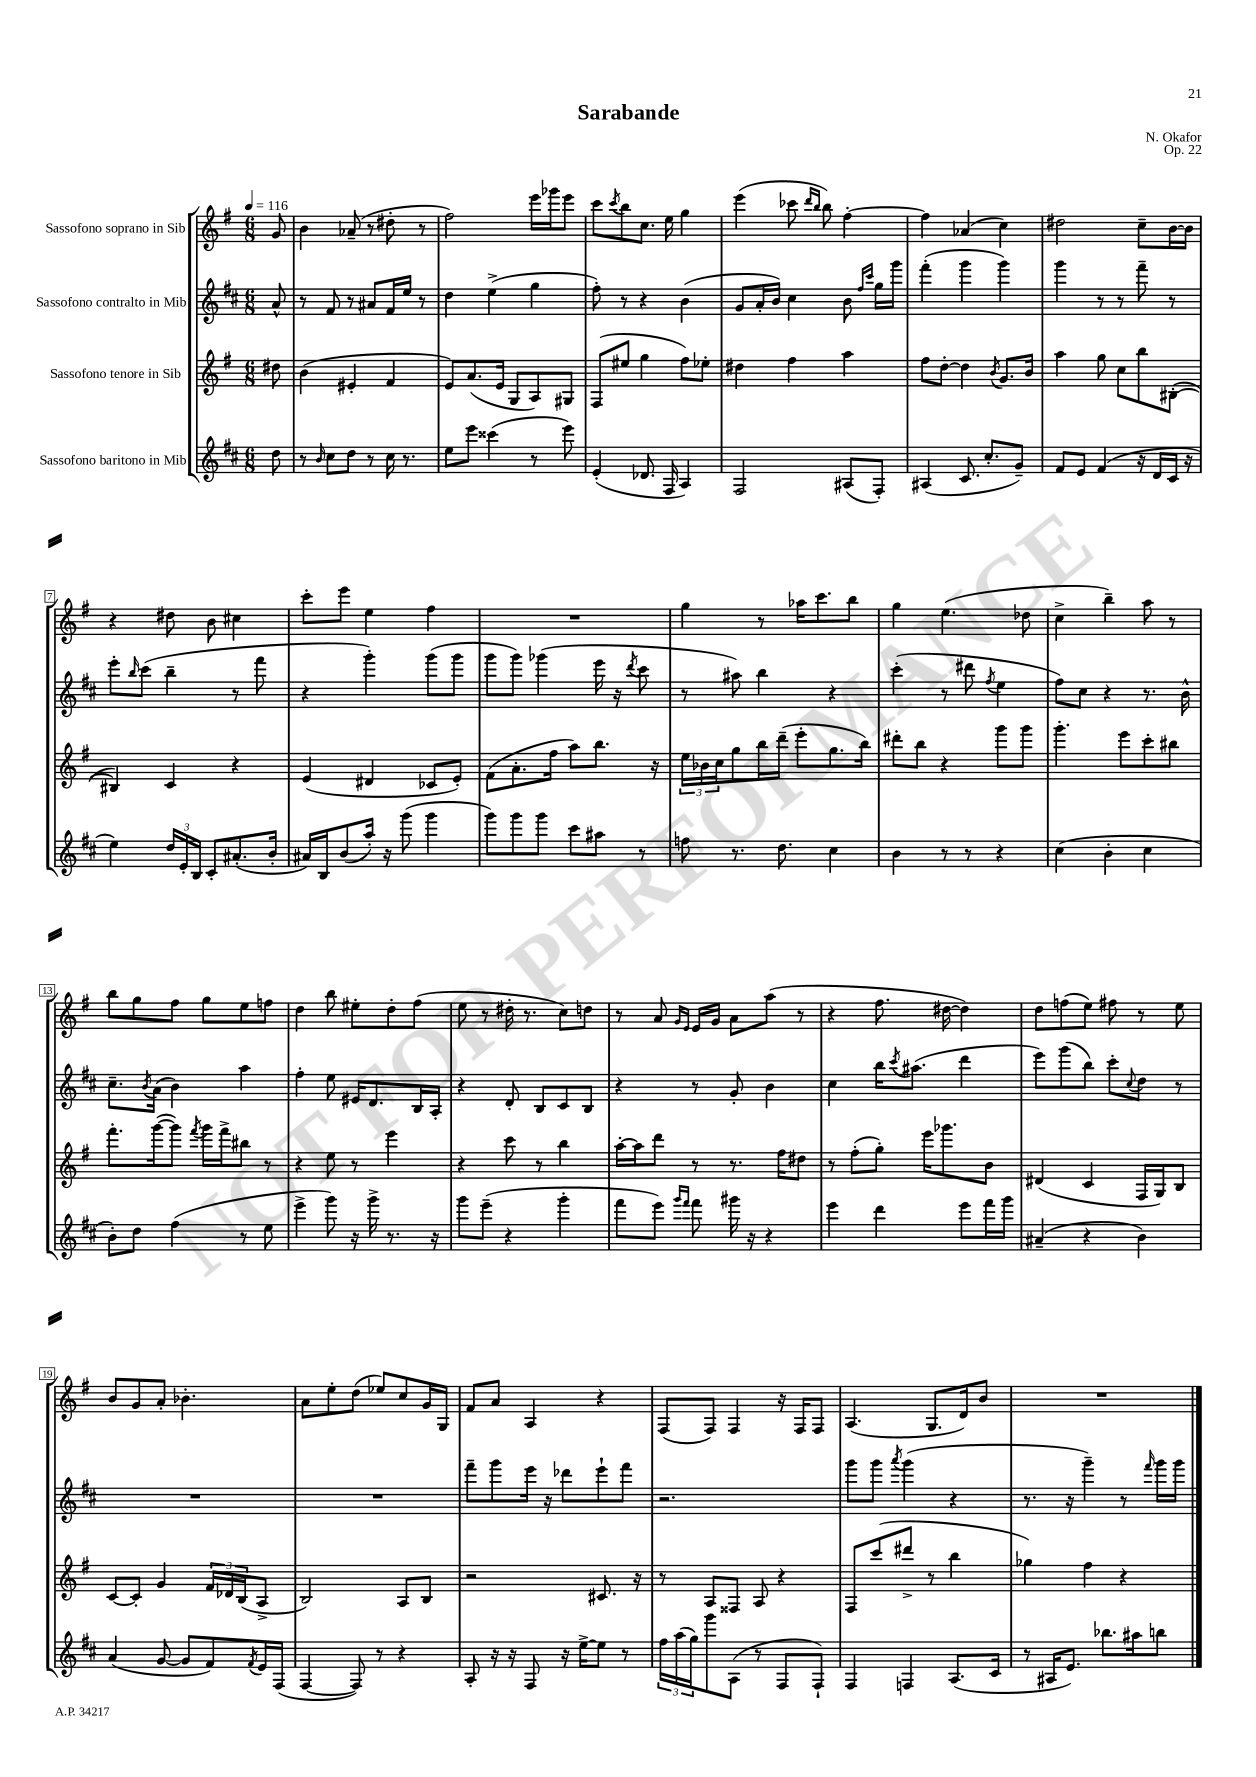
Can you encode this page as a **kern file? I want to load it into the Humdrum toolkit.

**kern	**kern	**kern	**kern
*part4	*part3	*part2	*part1
*staff4	*staff3	*staff2	*staff1
*I"Sassofono baritono in Mib	*I"Sassofono tenore in Sib	*I"Sassofono contralto in Mib	*I"Sassofono soprano in Sib
*clefG2	*clefG2	*clefG2	*clefG2
*k[f#c#]	*k[f#]	*k[f#c#]	*k[f#]
*M6/8	*M6/8	*M6/8	*M6/8
*MM116	*MM116	*MM116	*MM116
=	=	=	=
8dd\	8dd#X\	8a^^/	8g/
=1	=1	=1	=1
8r	(4b\	8r	4b\
16qqb/	.	.	.
8cc#\L	.	8f#/	.
8dd\J	4e#X'/	8r	(8a-X~/
8r	.	8a#X/L	8r
16cc#\	4f#/	16f#/L	8dd#X'\
8.r	.	16ee/JJ	.
.	.	8r	8r
=2	=2	=2	=2
8ee\L	8e/L)	4dd\	2ff#\)
8eee\J	(8.a/	.	.
(4ccc##X\	.	(4ee^\	.
.	16e/Jk	.	.
.	8G/L	.	.
8r	8A/)	4gg\	16eee\LL
.	.	.	16ggg-X\J
8eee\)	8G#X/J	.	8eee\J
=3	=3	=3	=3
(4e'/	(8F#/L	8ff#'\)	8ccc\L
.	.	.	8qccc/
.	8ee#X/J	8r	8bb\
8.d-X/	4gg\	4r	8.cc\J
16F#/	.	.	16ee\
4A/)	8ff#\L)	(4b\	4gg\
.	8ee-X'\J	.	.
=4	=4	=4	=4
2F#/	4dd#X\	8g/L	(4eee\
.	.	16a'/L	.
.	.	16b/JJ)	.
.	4ff#\	4cc#\	8ccc-X\
.	.	.	16qqddd/LL
.	.	.	16qqbb/JJ
.	.	.	8bb\)
(8A#X/L	4aa\	8b\	[4ff#'\
.	.	16qqff#/LL	.
.	.	16qqccc#/JJ	.
8F#'/J)	.	16gg\LL	.
.	.	16ggg\JJ	.
=5	=5	=5	=5
(4A#X/	8ff#\L	(4fff#'\	4ff#\]
.	[8dd'\J	.	.
8.c#/	4dd\]	4ggg\	(4a-X/
8.cc#'/L	.	.	.
.	8qb/	.	.
.	8.g/L	4ggg\)	4cc\)
8g~/J)	.	.	.
.	16b/Jk	.	.
=6	=6	=6	=6
8f#/L	4aa\	4ggg\	2dd#X\
8e/J	.	.	.
(4f#/	8gg\	8r	.
.	8cc\L	8r	.
16r	8bb\	8fff#~\	8cc~\L
16d/LL	.	.	.
16c#/JJ	([8B#X'\J	8r	[16b\L
16r	.	.	16b\JJ]
!!LO:LB:g=z
=7	=7	=7	=7
4ee\)	4B#X/])	8eee'\L	4r
.	.	16qqbb/	.
.	.	(8ccc#\J	.
24dd/LL	4c/	4bb~\	8dd#X\
24e'/	.	.	.
24B/JJ	.	.	.
8c#'/L	.	.	8b\
(8.a#X'/	4r	8r	4cc#X\
.	.	8fff#\	.
16b'/Jk	.	.	.
=8	=8	=8	=8
16a#X/LL)	(4e/	4r	8ccc'\L
16B/J	.	.	.
(8b/	.	.	8eee\J
16aa'/Jk)	4d#X/	4ggg'\)	4ee\
16r	.	.	.
(8ggg\	.	.	.
4ggg\	8c-X/L	(8ggg\L	4ff#\
.	8e'/J)	8ggg\J	.
=9	=9	=9	=9
8ggg\L)	(8f#\L	8ggg\L	2.r
8ggg\	8.a'\	8ggg\J)	.
8ggg\J	.	(4ggg-X\	.
.	16ff#\Jk	.	.
8ccc#\L	8aa\L)	.	.
8aa#X\J	8.bb\J	16eee\	.
.	.	16r	.
.	.	8qddd/	.
8r	.	8ccc#\	.
.	16r	.	.
=10	=10	=10	=10
8ffn\	24ee\LL	8r	4gg\
.	24b-X\	.	.
.	24cc\J	.	.
8.r	8gg\	8aa#X\)	.
.	16bb\L	4bb\	8r
8.dd\	(16ddd~\JJ	.	.
.	8eee'\L	.	16aa-X\KL
.	.	.	8.ccc\
4cc#\	8.gg\	4r	.
.	.	.	8bb\J
.	16bb\Jk)	.	.
=11	=11	=11	=11
4b\	8ddd#X'\L	(4ccc#'\	4gg\
.	8bb\J	.	.
8r	4r	8r	(4.ee\
8r	.	8ddd#X\	.
.	.	8qff#/	.
4r	8ggg\L	4ee\	.
.	8ggg\J	.	8dd-X\
=12	=12	=12	=12
(4cc#\	4.ggg'\	8ff#\L)	4cc^\
.	.	8cc#\J	.
4b'\	.	4r	4bb~\)
.	8eee\L	.	.
4cc#\	8ccc'\	8.r	8aa\
.	8bb#X\J	.	8r
.	.	16b^^\	.
!!LO:LB:g=z
=13	=13	=13	=13
8b'\L)	8.fff#'\L	8.cc#~\L	8bb\L
8dd\J	.	.	8gg\
.	.	8qb/	.
.	([16ggg\k	(16a\Jk	.
(4ff#\	8ggg\J])	4b\)	8ff#\J
.	8qfff#/	.	.
.	16ggg\LL	.	8gg\L
.	16fff#^\J	.	.
8r	8bb#X\J	4aa\	8ee\
8ee\	8r	.	8ffn\J
=14	=14	=14	=14
4eee^\	4r	4ff#'\	4dd\
8ggg\)	8ee\	8ee\	8bb\
16r	8r	16e#X/KL	8ee#X'\L
16ggg^\	.	8.d/	.
8.r	4eee\	.	8dd'\
.	.	16B/L	(8ff#\J
16r	.	16A'/JJ	.
=15	=15	=15	=15
8ggg\L	4r	4r	8ee\
(8eee~\J	.	.	8r
4r	8ccc\	8d'/	16dd#X'\
.	.	.	8.r
.	8r	8B/L	.
4ggg'\	4bb\	8c#/	8cc\L)
.	.	8B/J	8ddn\J
=16	=16	=16	=16
8fff#\L	[16aa'\LL	4r	8r
.	16aa\J]	.	.
8eee\J)	8ddd\J	.	8a/
16qqggg/LL	.	.	16qqg/LL
16qqfff#/JJ	.	.	16qqe/JJ
8fff#\	8r	8r	16e/LL
.	.	.	16g/JJ
16ggg#X\	8.r	8g'/	8a\L
16r	.	.	.
4r	.	4b\	(8aa\J
.	16ff#\KL	.	.
.	8dd#X\J	.	8r
=17	=17	=17	=17
4eee\	8r	4cc#\	4r
.	(8ff#'\L	.	.
4ddd\	8gg'\J)	16bb\KL	8.ff#\
.	.	8qccc#/	.
.	.	(8.aa#X\J	.
.	16eee\KL	.	.
.	8.ggg-X\	.	[16dd#X\
8eee\L	.	4ddd\	4dd#\])
16fff#\L	8b\J	.	.
16ggg\JJ	.	.	.
=18	=18	=18	=18
(4a#X~/	(4d#X/	8eee\L)	8dd\L
.	.	(8ggg\	(8ffn\
4r	4c/	8bb\J)	8ee\J)
.	.	8ccc#'\L	8ff#X\
.	.	8qqcc#/	.
4b\)	16F#/LL	8dd\J	8r
.	16G/J)	.	.
.	8B/J	8r	8ee\
!!LO:LB:g=z
=19	=19	=19	=19
(4a/	[8c/L	2.r	8b/L
.	8c'/J]	.	8g/
[8g/	4g/	.	8a'/J
8g/L]	.	.	4.b-X'\
8f#/)	24f#/LL	.	.
.	24d-X/	.	.
.	(24B/J	.	.
8qf#/	.	.	.
16e/L	8A^/J	.	.
(16F#/JJ	.	.	.
=20	=20	=20	=20
[4F#/	2B/)	2.r	8a\L
.	.	.	8ee'\
8F#/])	.	.	(8dd\J
8r	.	.	8ee-X/L)
4r	8A/L	.	8cc/
.	8B/J	.	16g/L
.	.	.	16G/JJ
=21	=21	=21	=21
8A'/	2r	8fff#~\L	8f#/L
16r	.	8ggg\	8a/J
16r	.	.	.
8F#/	.	16eee\Jk	4A/
.	.	16r	.
16r	.	8ddd-X\L	.
[16ee^\KL	.	.	.
8ee\J]	8.c#X/	8eee`\	4r
8r	.	8fff#\J	.
.	16r	.	.
=22	=22	=22	=22
24ff#\LL	8r	2.r	(8F#/L
(24aa\	.	.	.
24gg\J)	.	.	.
8ggg\	8A/L	.	8F#/J)
(8A\J	8F##X/J	.	4F#/
8r	8A/	.	.
8F#/L	4r	.	16r
.	.	.	16F#/KL
8F#`/J)	.	.	8F#/J
=23	=23	=23	=23
4F#/	8F#/L	8ggg\L	(4.A/
.	(8ccc/	8ggg\J	.
.	.	8qaaa/	.
4Fn/	8ddd#X^/J	(4ggg\	.
.	8r	.	8.G/L
(8.A/L	4bb\	4r	.
.	.	.	16d/k)
.	.	.	8b/J
16c#/Jk	.	.	.
=24	=24	=24	=24
8r	4gg-X\)	8.r	2.r
16A#X/KL	.	.	.
8.e/J)	.	16r	.
.	4ff#\	4ggg~\)	.
8.bb-X\L	.	.	.
.	4r	8r	.
16aa#X\k	.	.	.
.	.	16qqfff#/	.
8bbn\J	.	16ggg\LL	.
.	.	16ggg\JJ	.
==	==	==	==
*-	*-	*-	*-
